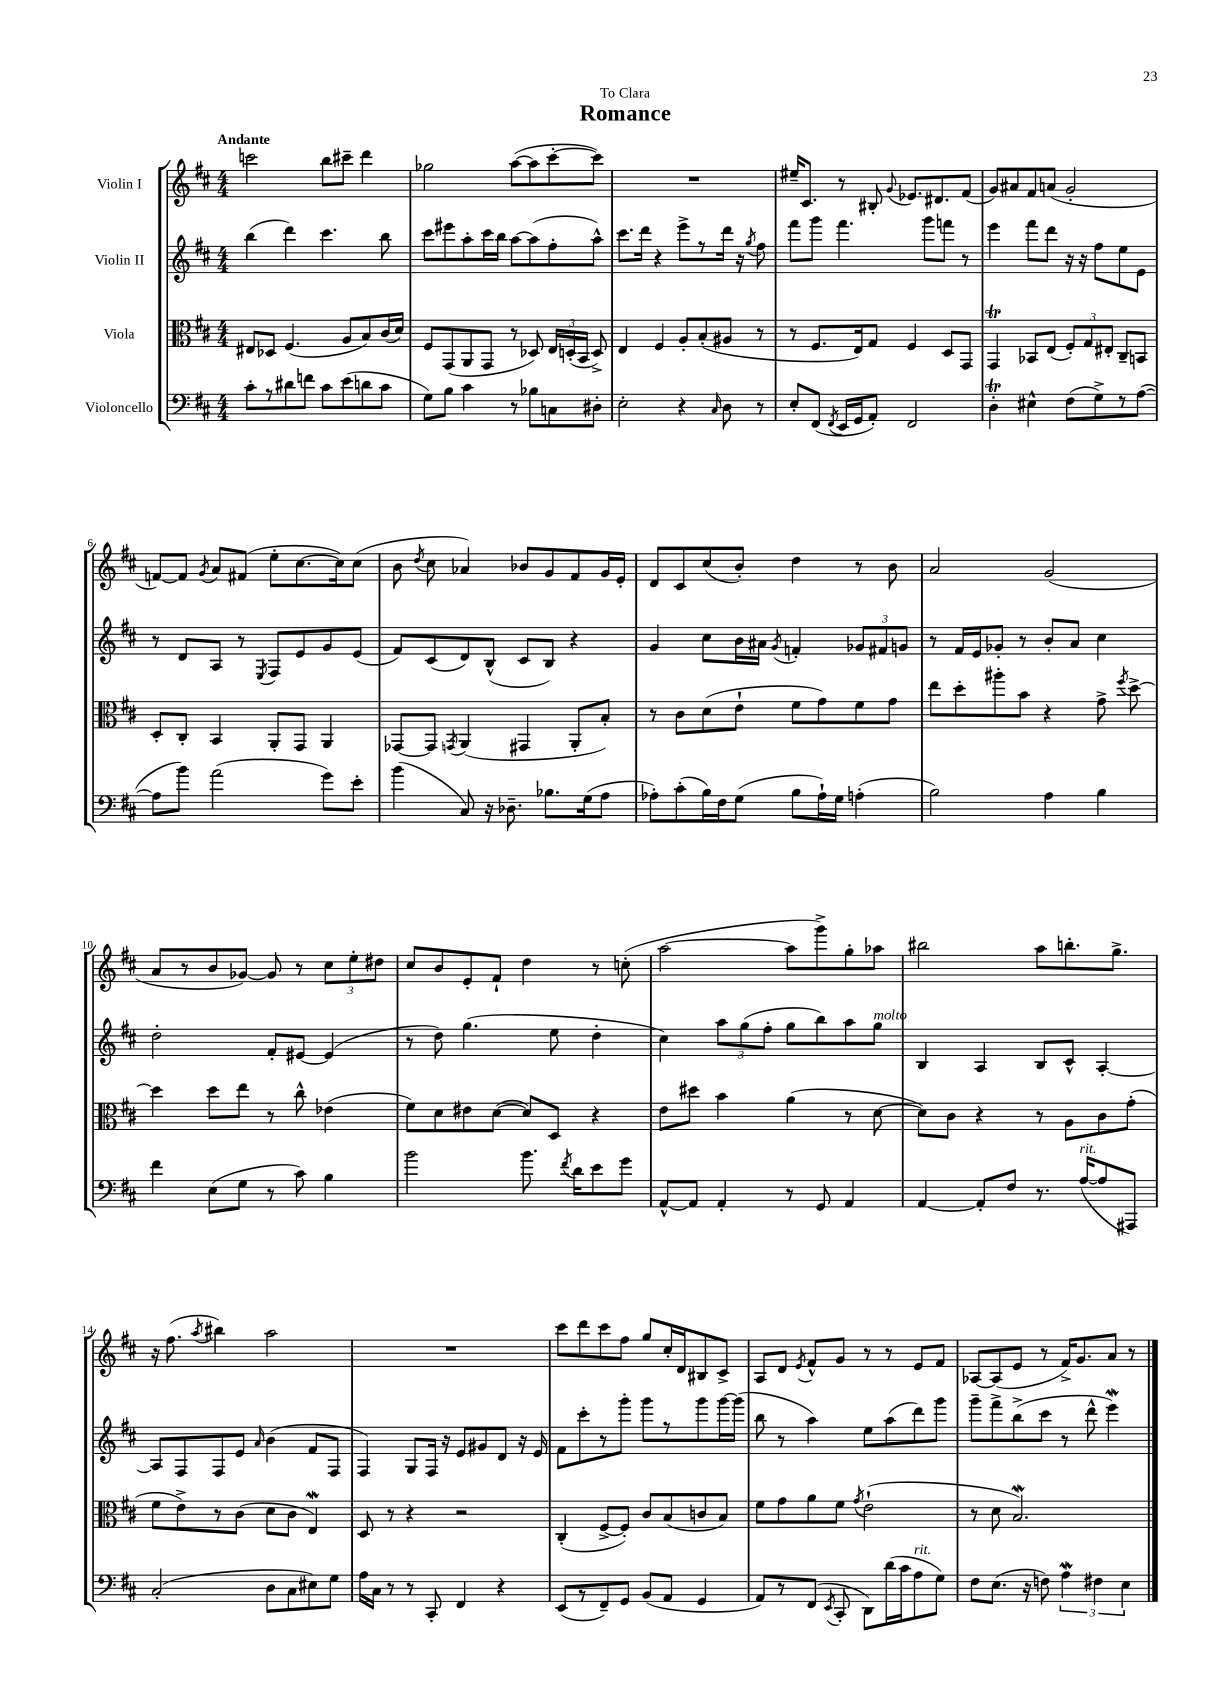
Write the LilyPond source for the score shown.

\header { title = "Romance" dedication = "To Clara" }
<<
\new StaffGroup <<
\new Staff = "s0" \with { instrumentName = "Violin I" } {
    \clef treble \key d \major \numericTimeSignature \time 4/4 \tempo "Andante"
    \autoBeamOff c'''2 b''8[ cis'''8]-- d'''4 |
    ges''2 a''8[~( a''8 cis'''8~-. cis'''8]) |
    R1 |
    eis''16[-- cis'8.] r8 bis8-. \appoggiatura { g'8 } ees'8.[ dis'8. fis'8]( |
    g'8[) ais'8 fis'8 a'8]( g'2-. |
    f'8[~) f'8] \acciaccatura { g'8 } a'8[ fis'8]( e''8[-. cis''8.~ cis''16) cis''8]( |
    b'8 \acciaccatura { d''8 } cis''8 aes'4) bes'8[ g'8 fis'8 g'16 e'16]-. |
    d'8[ cis'8 cis''8( b'8]-.) d''4 r8 b'8 |
    a'2 g'2( |
    a'8[ r8 b'8 ges'8]~) ges'8 r8 \tuplet 3/2 { cis''8[ e''8-. dis''8] } |
    cis''8[ b'8 e'8-. fis'8]-! d''4 r8 c''8-.( |
    a''2~ a''8[ g'''8->) g''8-. aes''8] |
    bis''2 a''8[ b''8.-. g''8.]-> |
    r16 fis''8.( \acciaccatura { a''8 } bis''4) a''2 |
    R1 |
    cis'''8[ d'''8 cis'''8 fis''8] g''8[ cis''16-. d'16 bis8 cis'8]-> |
    a8[ d'8] \acciaccatura { e'8 } fis'8[-^ g'8] r8 r8 e'8[ fis'8] |
    aes8[~ aes8( e'8] r8 fis'16[->) g'8. a'8] r8 \bar "|." |
}
\new Staff = "s1" \with { instrumentName = "Violin II" } {
    \clef treble \key d \major \numericTimeSignature \time 4/4
    \autoBeamOff b''4( d'''4) cis'''4. b''8 |
    cis'''8[ eis'''8 a''8-. cis'''16 b''16] a''8[~ a''8( fis''8-. a''8]-^) |
    cis'''8.[ d'''16] r4 e'''8[-> r8 d'''16] r16 \acciaccatura { g''8 } fis''8 |
    fis'''8[ g'''8] fis'''4. g'''8[ f'''8] r8 |
    e'''4 fis'''8[ d'''8] r16 r16 fis''8[ e''8 e'8] |
    r8 d'8[ a8] r8 \acciaccatura { e8 } fis8[ e'8 g'8 e'8]( |
    fis'8[) cis'8( d'8) b8]-^( cis'8[ b8]) r4 |
    g'4 cis''8[ b'16 ais'16] \acciaccatura { g'8 } f'4-. \tuplet 3/2 { ges'8[ fis'8 g'8] } |
    r8 fis'16[ e'16 ges'8]-. r8 b'8[-. a'8] cis''4 |
    d''2-. fis'8[-. eis'8]~ eis'4( |
    r8 d''8) g''4.( e''8 d''4-. |
    cis''4) \tuplet 3/2 { a''8[ g''8( fis''8]-. } g''8[ b''8) a''8 g''8]^\markup { \italic "molto" } |
    b4 a4 b8[ cis'8]-^ a4~-. |
    a8[ fis8 fis8 e'8] \grace { a'16 } b'4( fis'8[ fis8] |
    fis4) g8[ fis16] r16 e'8[ gis'8 d'8] r16 e'16 |
    fis'8[ cis'''8-. r8 g'''8]-. g'''8[ r8 g'''8 g'''16~ g'''16]( |
    b''8 r8 a''4) e''8[ a''8( d'''8) g'''8] |
    g'''8[-- fis'''8-> b''8->( cis'''8] r8 d'''8-^ e'''4\mordent) \bar "|." |
}
\new Staff = "s2" \with { instrumentName = "Viola" } {
    \clef alto \key d \major \numericTimeSignature \time 4/4
    \autoBeamOff eis8[ des8] fis4.( a8[ b8) cis'16( d'16]) |
    fis8[ g,8( a,8 g,8] r8 des8) \tuplet 3/2 { e16[ d16-.( b,16] } d8->) |
    e4 fis4 a8[-. b8-.( ais8] r8 |
    r8 fis8.[ e16) g8] fis4 d8[ g,8] |
    g,4\trill bes,8[ e8]( \tuplet 3/2 { fis8[-.) g8 eis8]-. } cis8[-- b,8] |
    d8[-. cis8]-. b,4 a,8[-. g,8] a,4 |
    ges,8[~ ges,8] \acciaccatura { g,8 } a,4( gis,4 a,8[-. b8]-.) |
    r8 cis'8[ d'8( e'8]-! fis'8[ g'8) fis'8 g'8] |
    e''8[ d''8-. ais''8-. b'8] r4 g'8-> \acciaccatura { fis''8 } d''8~-> |
    d''4 d''8[ e''8] r8 cis''8-^ ees'4( |
    fis'8[) d'8 eis'8 d'8]~( d'8[) d8] r4 |
    e'8[ dis''8] b'4 a'4( r8 d'8~ |
    d'8[) cis'8] r4 r8 a8[ cis'8 g'8]-.( |
    fis'8[ e'8->) r8 cis'8]( d'8[ cis'8] e4\mordent) |
    d8 r8 r4 r2 |
    cis4-.( fis8[~-> fis8]-.) cis'8[ b8( c'8 b8]) |
    fis'8[ g'8 a'8 fis'8] \acciaccatura { g'8 } e'2-!( |
    r8 d'8 b2.\mordent) \bar "|." |
}
\new Staff = "s3" \with { instrumentName = "Violoncello" } {
    \clef bass \key d \major \numericTimeSignature \time 4/4
    \autoBeamOff cis'8[-. r8 dis'8 f'8] cis'8[ e'8( d'8 cis'8] |
    g8[) b8] cis'4 r8 bes8[ c8 dis8]-. |
    e2-. r4 \grace { cis16 } d8 r8 |
    e8[-. fis,8]( \acciaccatura { fis,8 } e,16[ g,16 a,8]-.) fis,2 |
    d4-.\trill eis4-^ fis8[( g8->) r8 a8]~( |
    a8[ b'8]) a'2( g'8[) e'8]-. |
    b'4( cis8) r16 des8.-- bes8.[ g16( a8] |
    aes8[-.) cis'8-.( b16) fis16 g8]( b8[ aes16-!) g16] a4-.( |
    b2) a4 b4 |
    fis'4 e8[( g8] r8 cis'8) b4 |
    b'2 b'8. \acciaccatura { fis'8 } d'16[ e'8 g'8] |
    a,8[~-^ a,8] a,4-. r8 g,8 a,4 |
    a,4~ a,8[-. fis8] r8. a16[~^\markup { \italic "rit." }( a8 ais,,8]) |
    cis2-.( d8[ cis8 eis8) g8] |
    a16[ cis16] r8 r8 cis,8-. fis,4 r4 |
    e,8[( r8 fis,8--) g,8] b,8[( a,8] g,4 |
    a,8[) r8 fis,8]( \acciaccatura { e,8 } cis,8-. d,8[) d'16( cis'16 a8^\markup { \italic "rit." } g8]) |
    fis8[ e8.]( r16 f8) \tuplet 3/2 { a4\mordent fis4 e4 } \bar "|." |
}
>>
>>
